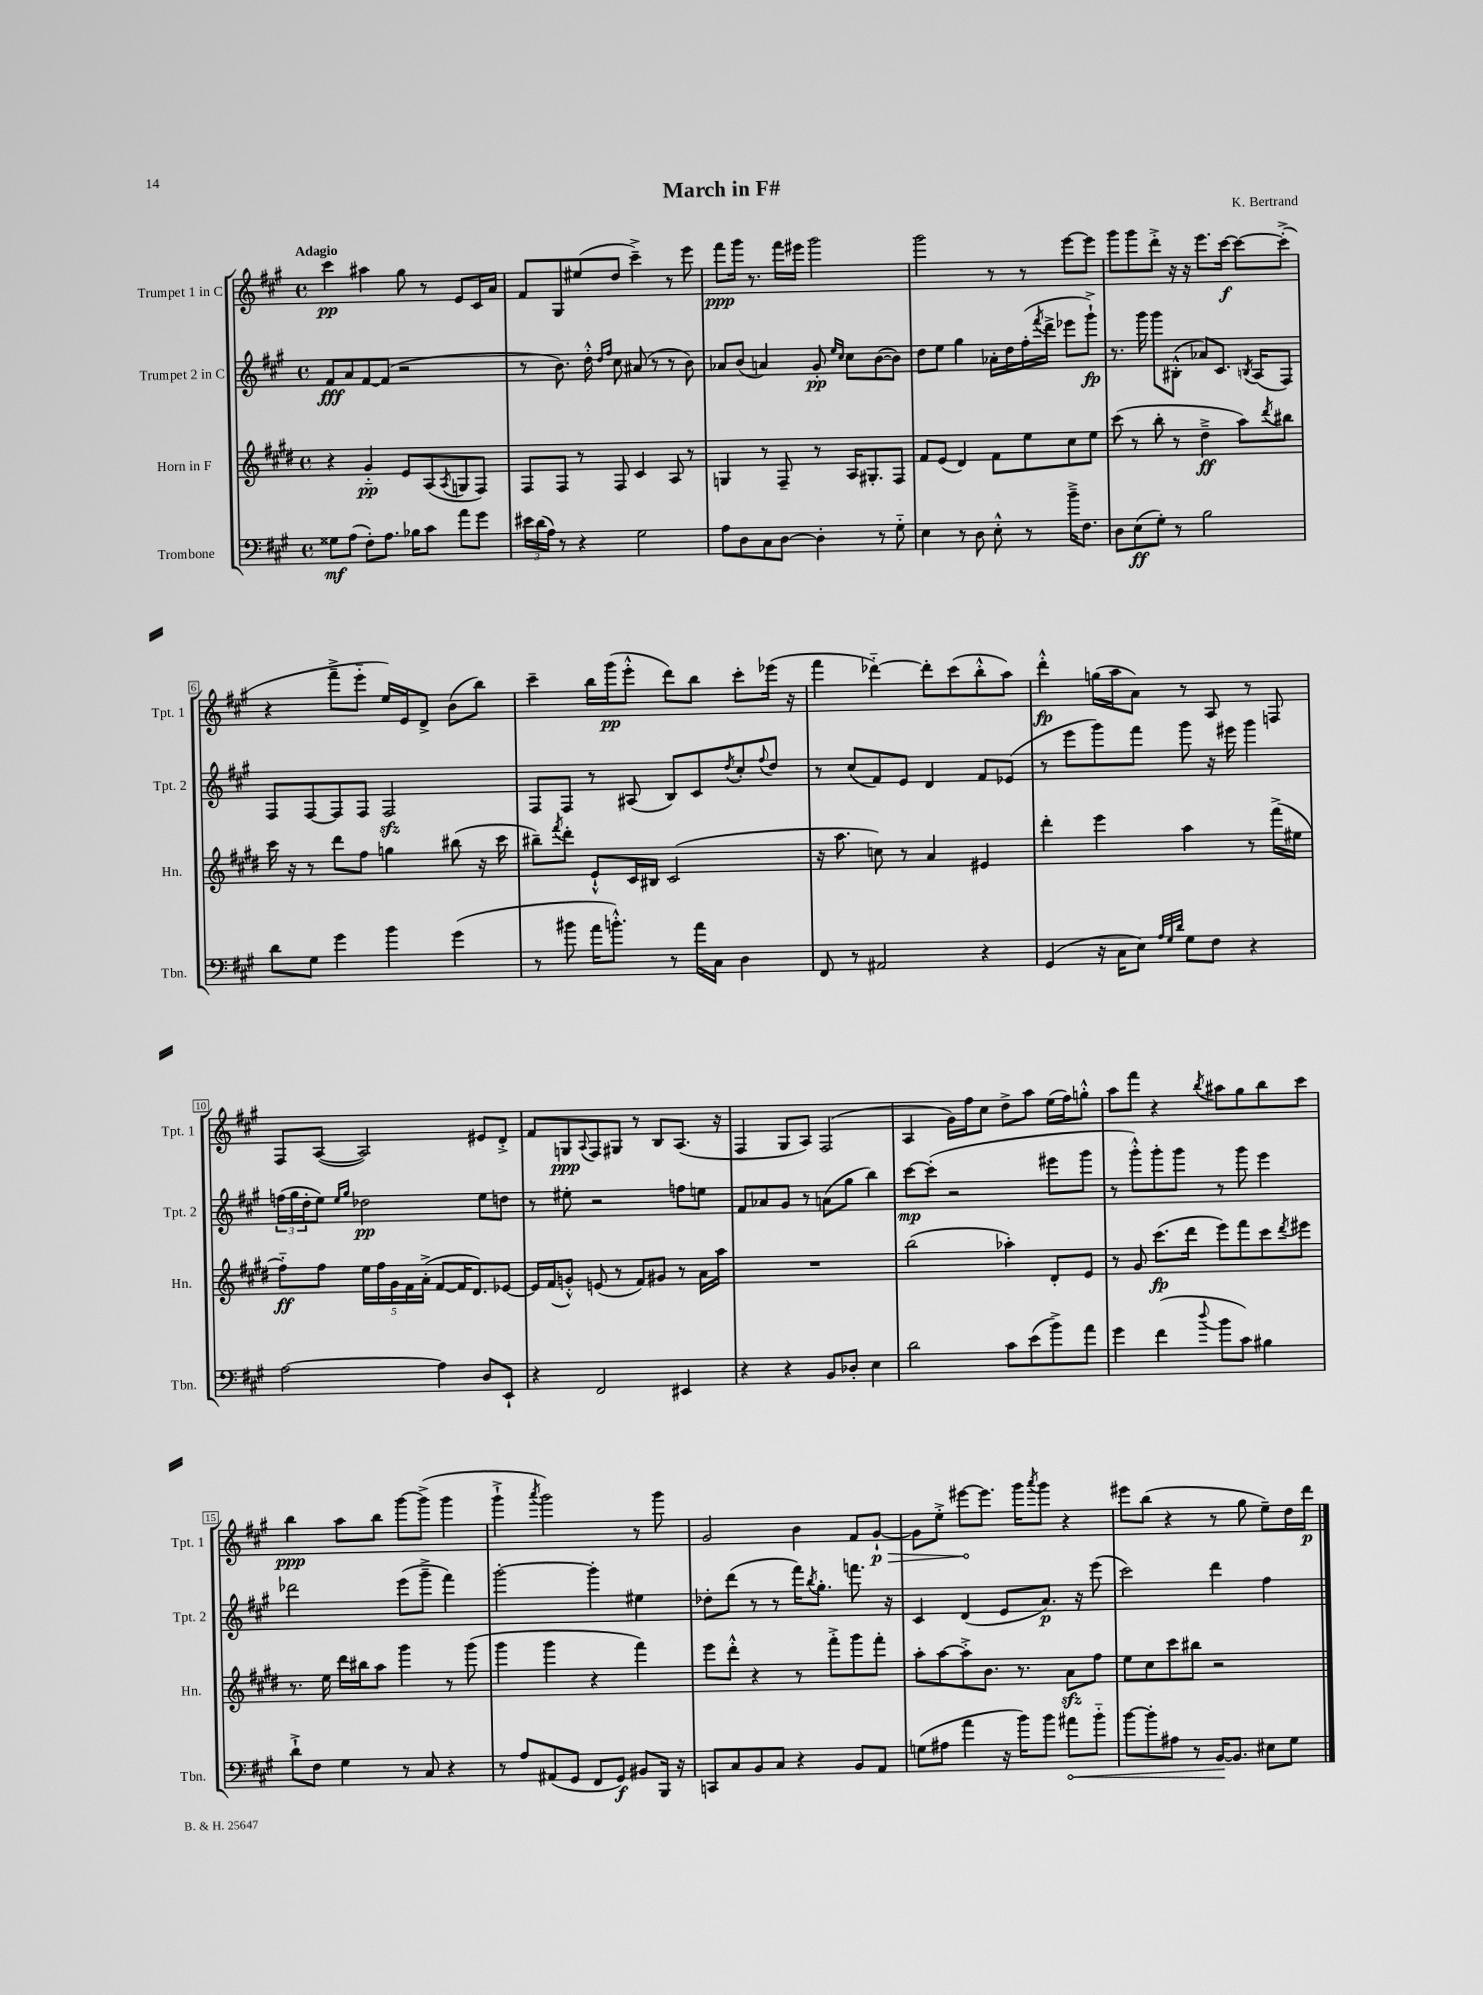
\header { title = "March in F#" composer = "K. Bertrand" }
<<
\new StaffGroup <<
\new Staff = "s0" \with { instrumentName = "Trumpet 1 in C" shortInstrumentName = "Tpt. 1" } {
    \clef treble \key a \major \defaultTimeSignature \time 4/4 \tempo "Adagio"
    cis'''4\pp ais''4 gis''8 r8 e'8 cis'16 a'16 |
    fis'8 gis8 eis''8( d''8 cis'''4--->) r8 e'''8 |
    fis'''8\ppp gis'''16 r8. fis'''16 eis'''16 gis'''2 |
    gis'''2 r8 r8 e'''8~ e'''8 |
    gis'''8 gis'''8 d'''8-.-> r16 r16 e'''8. cis'''16~\f cis'''8~ cis'''8-.->( |
    r4 fis'''8---> e'''8-_ e''16) e'16 d'8-> b'8( b''8) |
    cis'''4-- b''16 gis'''16\pp( e'''8-.-^ d'''8) b''8 cis'''8-. ees'''16( r16 |
    fis'''4 des'''4~-_) des'''8-. cis'''8( b''8-.-^ a''8) |
    d'''4-.-^\fp g''16( a''16 a'8) r8 a8 r8 f8 |
    fis8 a8~( a2) eis'8 d'8-.-> |
    fis'8 g8\ppp \appoggiatura { a8 } fis8 gis8 r8 b8 a8.( r16 |
    fis4 gis8 a8) fis2( |
    a4 gis'16) fis''16 cis''8 d''8-> a''8 e''16( fis''16) g''8-.-^ |
    a''8 fis'''8 r4 \acciaccatura { b''8 } ais''8 gis''8 b''8 cis'''8 |
    b''4\ppp a''8 b''8 gis'''8~ gis'''8->( gis'''4 |
    gis'''4-!-> \acciaccatura { a'''8 } gis'''2) r8 gis'''8 |
    gis'2 b'4 fis'8 \once \override Hairpin.circled-tip = ##t gis'8~-!\p\> |
    gis'8 e''8-.-> eis'''8~\! eis'''8. gis'''16 \acciaccatura { a'''8 } gis'''8 r4 |
    eis'''8 b''8( r4 r8 gis''8 e''8--) d''16 d'''16\p \bar "|." |
}
\new Staff = "s1" \with { instrumentName = "Trumpet 2 in C" shortInstrumentName = "Tpt. 2" } {
    \clef treble \key a \major \defaultTimeSignature \time 4/4
    fis'8\fff a'8 fis'8~ fis'8( r2 |
    r8 b'8.) d''16-.-^ \grace { d''16 fis''16 } cis''8 ais'8( r8 r8 b'8) |
    aes'8 b'8( a'4) gis'8-.\pp \grace { e''16 cis''16 } cis''8 b'8~( b'8) |
    d''8 e''8 gis''4 aes'16-. d''16 fis''16-.( \acciaccatura { fis'''8 } d'''16-> ees'''8 gis'''8-!->\fp) |
    r8. gis'''16 gis'''8 bis8-.-^( aes'8) cis'8. \acciaccatura { b8 } a16( fis8) |
    fis8 fis8~ fis8 fis8 fis2\sfz |
    fis8 fis8 r8 ais8( b8) cis'8 \acciaccatura { d''8 } cis''8-. \appoggiatura { fis''8 } d''8 |
    r8 cis''8( fis'8) e'8 d'4 fis'8 ees'8( |
    r8 e'''8 gis'''8) fis'''8 gis'''8 r16 eis'''16 gis'''4 |
    \tuplet 3/2 { f''16( gis''16 d''16-. } e''8) \grace { e''16 gis''16 } des''2\pp e''8 d''8 |
    r8 eis''8-. r2 f''8 e''8 |
    fis'8 aes'8 gis'8 r8 a'8( gis''8 b''4) |
    cis'''8~\mp cis'''8-.( r2 eis'''8 gis'''8 |
    r8 gis'''8-.-^) gis'''8-. gis'''8 r8 gis'''8 e'''4 |
    des'''2 e'''8( gis'''8---> fis'''4) |
    gis'''2~-. gis'''4-. eis''4 |
    des''8-. d'''8( r8 r8 fis'''16) \acciaccatura { b''8 } gis''8.-. f'''8. r16 |
    cis'4 d'4( e'8 a'8.\p) r16 e'''8( |
    cis'''2) d'''4 fis''4 \bar "|." |
}
\new Staff = "s2" \with { instrumentName = "Horn in F" shortInstrumentName = "Hn." } {
    \clef treble \key e \major \defaultTimeSignature \time 4/4
    r4 gis'4-_\pp e'8 a8( \acciaccatura { a8 } g8 fis8) |
    fis8 fis8 r8 fis8 cis'4 a8 r8 |
    g4 r8 fis8-- r8 a16 gis8.-. fis8 |
    fis'8 e'8( dis'4) fis'8 e''8 cis''8 e''8 |
    cis'''8( r8 b''8-. r8 dis''4--->\ff a''8) \acciaccatura { dis'''8 } bis''8 |
    cis'''16 r16 r8 dis'''8 fis''8 g''4 bis''8( r16 cis'''16 |
    bis''8--) \acciaccatura { fis'''8 } dis'''8-. e'8-!-^ cis'16 bis16 cis'2( |
    r16 a''8. c''8) r8 a'4 eis'4 |
    dis'''4-. e'''4 a''4 r8 fis'''16->( eis''16 |
    fis''8-_\ff) fis''8 \tuplet 5/4 { e''16 fis''16 gis'16 fis'16 a'16-.->( } fis'8~ fis'16 dis'8.) ees'8~ |
    ees'16 fis'16( g'8-.-^) e'8( r8 fis'8) gis'8 r8 a'16 a''16 |
    R1 |
    b''2( aes''4-.) dis'8-. e'8 |
    r8 gis'8 cis'''8.\fp( dis'''16 e'''8) fis'''8 cis'''8 \acciaccatura { dis'''8 } eis'''8 |
    r8. e''16 dis'''16 bis''16 a''8 gis'''4 r8 gis'''8( |
    gis'''4 gis'''4 r4 fis'''4) |
    e'''8 dis'''8-.-^ r4 r8 fis'''8-.-> gis'''8 fis'''8-. |
    a''8-. a''8~ a''8-.-> b'8. r8. a'8\sfz fis''8 |
    e''8 cis''8 cis'''8 bis''8 r2 \bar "|." |
}
\new Staff = "s3" \with { instrumentName = "Trombone" shortInstrumentName = "Tbn." } {
    \clef bass \key a \major \defaultTimeSignature \time 4/4
    gisis8\mf a8( fis8-.) a8. bes16 cis'8 a'8 gis'8 |
    \tuplet 3/2 { eis'16 d'16( a16) } r8 r4 gis2 |
    a8 d8 cis8 d8~ d4-. r8 gis8-_ |
    e4 r8 d8 e8-.-^ r8 b'16---> fis8. |
    d8 e8\ff( gis8-.) r8 b2 |
    d'8 gis8 gis'4 b'4 gis'4( |
    r8 bis'8 a'16 b'8.-.-^) r8 a'16 cis16 d4 |
    fis,8 r8 ais,2 r4 |
    gis,4( r16 cis16 e8) \grace { a32 gis32 d'32 } gis8 fis8 r4 |
    a2~ a4 d8 e,8-! |
    r4 fis,2 eis,4 |
    r4 r4 b,8 des8-. e4 |
    d'2 cis'8 e'8( b'8->) a'8 |
    gis'4 fis'4( \appoggiatura { d''8 } b'8 cis'8) bis4 |
    d'8-!-> fis8 gis4 r8 cis8 r4 |
    r8 a8 ais,8( gis,8 fis,8 gis,8\f) bis,8 b,,16 r16 |
    c,8 cis8 b,8 cis8 r4 b,8 a,8 |
    g8( ais8 a'4 r16 b'16) b'8 \once \override Hairpin.circled-tip = ##t ais'8\< b'8-_ |
    b'8~ b'8-. ais8 r8 b,16~\! b,8. eis8 gis8 \bar "|." |
}
>>
>>
\layout { \context { \Score \override BarNumber.stencil = #(make-stencil-boxer 0.1 0.3 ly:text-interface::print) } }
